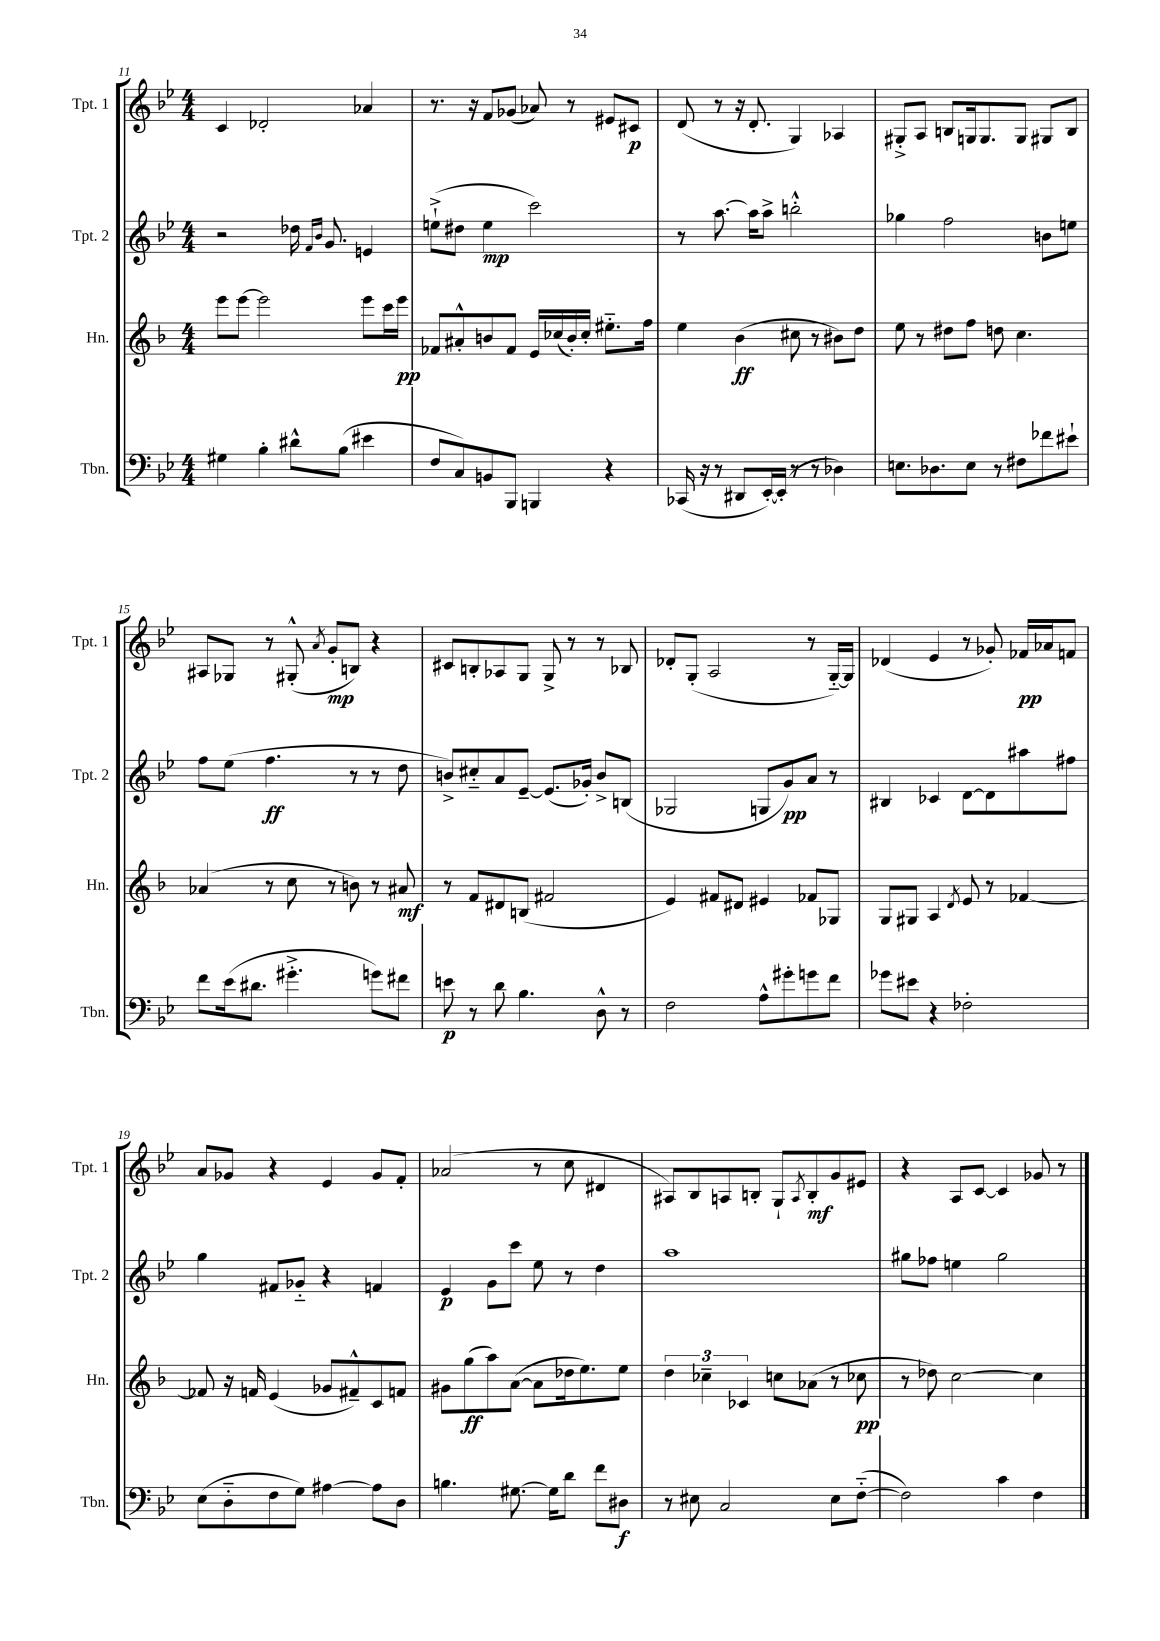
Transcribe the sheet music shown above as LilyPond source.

<<
\new StaffGroup <<
\new Staff = "s0" \with { instrumentName = "Tpt. 1" shortInstrumentName = "Tpt. 1" } {
    \clef treble \key bes \major \numericTimeSignature \time 4/4
    c'4 des'2-. aes'4 |
    r8. r16 f'8 ges'8( aes'8) r8 eis'8 cis'8\p |
    d'8( r8 r16 d'8.-. g4) aes4 |
    gis8-.-> a8 b8 g16 g8. g8 gis8 b8 |
    ais8 ges8 r8 gis8-.-^( \acciaccatura { a'8 } g'8-.\mp b8) r4 |
    cis'8 b8-. aes8 g8 g8-> r8 r8 bes8 |
    des'8-. g8-.( a2 r8 g16~-_) g16 |
    des'4( ees'4 r8 ges'8-.) fes'16\pp aes'16 f'8 |
    a'8 ges'8 r4 ees'4 ges'8 f'8-. |
    aes'2( r8 c''8 dis'4 |
    ais8) bes8 a8 b8-. g8-! \acciaccatura { a8 } b8-.\mf g'8 eis'8 |
    r4 a8 c'8~ c'4 ges'8 r8 \bar "|." |
}
\new Staff = "s1" \with { instrumentName = "Tpt. 2" shortInstrumentName = "Tpt. 2" } {
    \clef treble \key bes \major \numericTimeSignature \time 4/4
    r2 des''16 \grace { f'16 bes'16 } g'8. e'4 |
    e''8-!->( dis''8 e''4\mp c'''2) |
    r8 a''8.~ a''16 a''8-> b''2-.-^ |
    ges''4 f''2 b'8 e''8 |
    f''8 ees''8( f''4.\ff r8 r8 d''8 |
    b'8->) cis''8-_ a'8 ees'8~-- ees'8.( ges'16-.) b'8-> b8( |
    ges2 g8 g'8\pp) a'8 r8 |
    bis4 ces'4 d'8~ d'8 ais''8 fis''8 |
    g''4 fis'8 ges'8-_ r4 f'4 |
    ees'4\p g'8 c'''8 ees''8 r8 d''4 |
    a''1 |
    gis''8 fes''8 e''4 gis''2 \bar "|." |
}
\new Staff = "s2" \with { instrumentName = "Hn." shortInstrumentName = "Hn." } {
    \clef treble \key f \major \numericTimeSignature \time 4/4
    e'''8 e'''8~ e'''2 e'''8 c'''16 e'''16\pp |
    fes'8 ais'8-.-^ b'8 fes'8 e'16 ces''16( b'16-.) ces''16-. eis''8.-_ f''16 |
    e''4 bes'4\ff( cis''8 r8 bis'8) d''8 |
    e''8 r8 dis''8 f''8 d''8 c''4. |
    aes'4( r8 c''8 r8 b'8) r8 ais'8\mf |
    r8 f'8 dis'8 b8( fis'2 |
    e'4) fis'8 dis'8 eis'4 fes'8 ges8 |
    g8 gis8 a4 \acciaccatura { d'8 } e'8 r8 fes'4~ |
    fes'8 r16 f'16 e'4( ges'8 fis'8---^) c'8 f'8 |
    gis'8 g''8\ff( a''8) a'8~( a'8 des''16 e''8.) e''8 |
    \tuplet 3/2 { d''4 ces''4-- ces'4 } c''8 aes'8( r8 ces''8\pp |
    r8 des''8) c''2~ c''4 \bar "|." |
}
\new Staff = "s3" \with { instrumentName = "Tbn." shortInstrumentName = "Tbn." } {
    \clef bass \key bes \major \numericTimeSignature \time 4/4
    gis4 bes4-. dis'8-^ bes8( eis'4 |
    f8 c8) b,8 bes,,8 b,,4 r4 |
    ces,16( r16 r8 dis,8 ees,16~-.) ees,16-.( r8 r8 des4) |
    e8. des8. e8 r8 fis8 fes'8 eis'8-! |
    f'8 ees'16( dis'8. gis'4.-.-> g'8) fis'8 |
    e'8\p r8 d'8 bes4. d8-^ r8 |
    f2 a8-^ gis'8-. g'8 f'8 |
    ges'8 eis'8 r4 fes2-. |
    ees8( d8-_ f8 g8) ais4~ ais8 d8 |
    b4. gis8.~ gis16 d'8 f'8 dis8\f |
    r8 eis8 c2 eis8 f8~-_( |
    f2) c'4 f4 \bar "|." |
}
>>
>>
\layout { \context { \Score currentBarNumber = #11 } }
